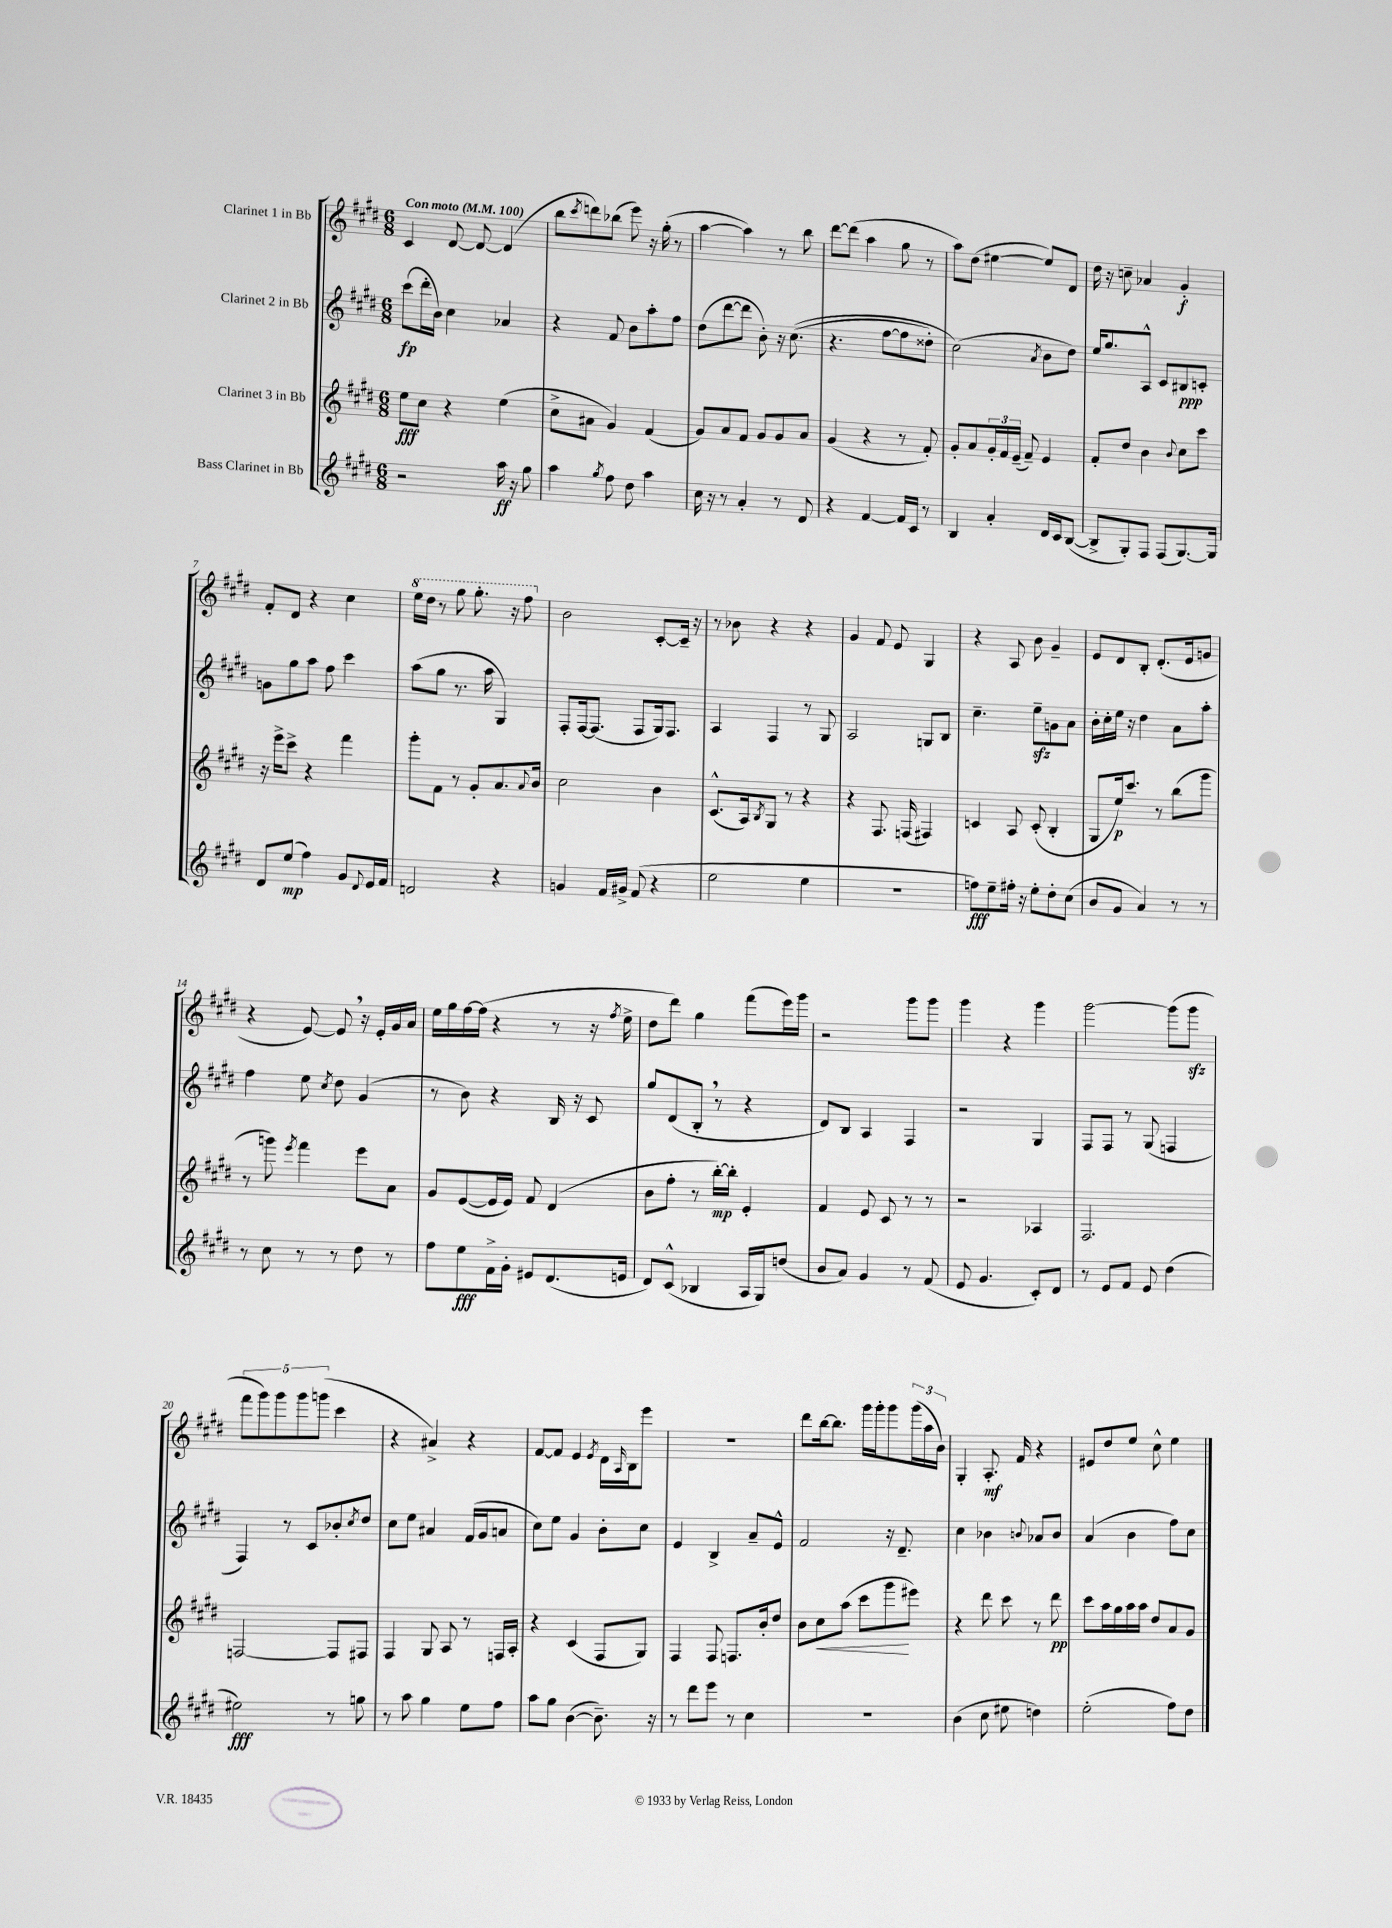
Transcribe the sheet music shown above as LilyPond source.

<<
\new StaffGroup <<
\new Staff = "s0" \with { instrumentName = "Clarinet 1 in Bb" } {
    \clef treble \key e \major \numericTimeSignature \time 6/8 \tempo "Con moto" 4 = 100
    cis'4 dis'8~ dis'8~ dis'4( |
    b''8 \acciaccatura { cis'''8 } d'''8) bes''8( e'''8) r16 gis''16-.( r8 |
    a''4~ a''4) r8 b''8 |
    dis'''8~ dis'''8( a''4 gis''8 r8 |
    a''8) dis''8( eis''4~ eis''8) dis'8 |
    dis''16 r16 c''8-- aes'4 gis'4-.\f |
    fis'8-. dis'8 r4 cis''4 |
    \ottava #1 e'''16 dis'''16 r8 gis'''8 gis'''8.-. r16 fis'''8 \ottava #0 |
    b'2 cis'8~-. cis'16-- r16 |
    r8 bes'8 r4 r4 |
    gis'4 fis'8 e'8 gis4 |
    r4 a8 b'8 gis'4-- |
    e'8 dis'8 b8-. dis'8.-.( e'16 g'8 |
    r4 e'8~) e'8 \breathe r16 e'16-. gis'16 a'16 |
    e''16 gis''16 fis''16~ fis''16( r4 r8 r16 \acciaccatura { fis''8 } e''16-> |
    dis''8 dis'''8) gis''4 fis'''8( e'''16) gis'''16 |
    r2 gis'''8 gis'''8 |
    gis'''4 r4 gis'''4 |
    gis'''2~ gis'''8( gis'''8\sfz |
    \tuplet 5/4 { fis'''8 gis'''8) gis'''8 gis'''8 g'''8( } cis'''4 |
    r4 ais'4->) r4 |
    fis'8~ fis'8 e'4 \acciaccatura { e'8 } dis'16 \grace { a16 } b16 e'''8 |
    R2. |
    dis'''8 b''16~ b''8. gis'''16 gis'''16-. gis'''8 \tuplet 3/2 { gis'''16( a''16 b'16) } |
    gis4-. a8.-.\mf fis'16 r4 |
    eis'8 dis''8 e''8 cis''8-^ e''4 \bar "|." |
}
\new Staff = "s1" \with { instrumentName = "Clarinet 2 in Bb" } {
    \clef treble \key e \major \numericTimeSignature \time 6/8
    cis'''8\fp( dis'''16-. b'16) cis''4 aes'4 |
    r4 fis'8 b'8 a''8-. fis''8 |
    dis''8( dis'''8~ dis'''8 b'8-.) r16 cis''8.(\( |
    r4. fis''8~ fis''8 disis''8-.) |
    cis''2(\) \acciaccatura { a'8 } b'8 dis''8) |
    e''16 gis''8. a8-^ cis'8 bis8\ppp c'8-. |
    g'8 gis''8 a''8 fis''8 cis'''4 |
    a''8( gis''8 r8. a''16 gis4) |
    fis8-. fis16~ fis8.( fis8 gis16) fis8. |
    a4 fis4 r8 gis8 |
    a2 g8 b8 |
    cis''4.-- e''8--\sfz g'8 a'8 |
    b'16-. cis''16-. e''16 r16 dis''4 a'8 a''8-. |
    fis''4 e''8 \acciaccatura { cis''8 } dis''8 gis'4( |
    r8 b'8) r4 b16 r16 cis'8 |
    gis''8 dis'8( b8-. \breathe r8 r4 |
    dis'8) b8 a4 fis4 |
    r2 gis4 |
    fis8 fis8 r8 gis8( f4 |
    fis4) r8 cis'8 bes'8-. \acciaccatura { cis''8 } dis''8 |
    cis''8 e''8 ais'4 fis'16( gis'16 a'8 |
    cis''8) e''8 gis'4 b'8-. cis''8 |
    e'4 b4-> a'8-- e'8-^ |
    fis'2 r16 dis'8.-- |
    cis''4 bes'4 \appoggiatura { b'8 } aes'8 b'8 |
    a'4( b'4 fis''8) cis''8 \bar "|." |
}
\new Staff = "s2" \with { instrumentName = "Clarinet 3 in Bb" } {
    \clef treble \key e \major \numericTimeSignature \time 6/8
    e''8\fff cis''8 r4 e''4( |
    cis''8-> ais'8 gis'4) fis'4( |
    gis'8) a'8 fis'8 gis'8 gis'8 a'8 |
    gis'4( r4 r8 fis'8-.) |
    gis'8-. a'8 \tuplet 3/2 { gis'16-. fis'16 e'16--( } fis'8--) e'4 |
    fis'8-. dis''8 b'4 \appoggiatura { b'8 } cis''8 cis'''8 |
    r16 e'''16-> cis'''8-> r4 fis'''4 |
    gis'''8-. fis'8 r8 gis'8-. a'8. \appoggiatura { a'8 } b'16 |
    cis''2 b'4 |
    cis'8.-^( a16) \acciaccatura { b8 } gis8 r8 r4 |
    r4 fis8. f16( fis4) |
    c'4 a8 c'8-.( b4-. |
    gis8 e''16\p) cis'''8. r8 b''8( gis'''8 |
    r8 g'''8) \acciaccatura { e'''8 } fis'''4 e'''8 a'8 |
    gis'8 e'8~( e'16 e'16) fis'8 dis'4( |
    b'8 fis''8-. r8 b''16~-.\mp) b''16-. e'4-. |
    fis'4 e'8 cis'8 r8 r8 |
    r2 aes4 |
    fis2. |
    f2~ f8 fis8 |
    fis4 gis8 a8 r8 f16 a16-. |
    r4 cis'4( fis8 gis8) |
    fis4 fis8 f8. b'16-. dis''8 |
    b'8 cis''8\< a''8( cis'''8 gis'''8\! eis'''8) |
    r4 dis'''8 cis'''8 r8 dis'''8\pp |
    cis'''8 a''16 gis''16 a''16 a''16 dis''8 a'8 gis'8 \bar "|." |
}
\new Staff = "s3" \with { instrumentName = "Bass Clarinet in Bb" } {
    \clef treble \key e \major \numericTimeSignature \time 6/8
    r2 a''16\ff r16 gis''8 |
    a''4 \acciaccatura { gis''8 } fis''8 dis''8 a''4 |
    cis''16 r16 r8 a'4-. r8 dis'8 |
    r4 fis'4~ fis'16 cis'16 r8 |
    b4 a'4-. dis'16 cis'16 b8~( |
    b8-> gis8-.) fis8 fis8( gis8.~) gis16 |
    dis'8 e''8\mp( fis''4) gis'8 \appoggiatura { dis'8 } e'16 fis'16 |
    d'2 r4 |
    g'4 fis'16 gis'16-> fis'8( r4 |
    e''2 e''4 |
    R2. |
    f''8\fff) e''8-- fis''16-. r16 e''8-. dis''8-. cis''8( |
    b'8 gis'8 a'4) r8 r8 |
    r8 cis''8 r8 r8 dis''8 r8 |
    fis''8 e''8\fff fis'16-> gis'16-. eis'8 dis'8.( e'16 |
    dis'8) cis'8-^( bes4 a16 gis16) d''8( |
    b'8 a'8) gis'4 r8 fis'8( |
    e'8 gis'4. cis'8-.) dis'8 |
    r8 e'8 fis'8 e'8 dis''4( |
    eis''2\fff) r8 g''8 |
    r8 a''8 gis''4 e''8 fis''8 |
    a''8 gis''8 b'4~( b'8.--) r16 |
    r8 dis'''8 e'''8 r8 cis''4 |
    R2. |
    b'4( cis''8 eis''8 d''4) |
    e''2-.( fis''8) dis''8 \bar "|." |
}
>>
>>
